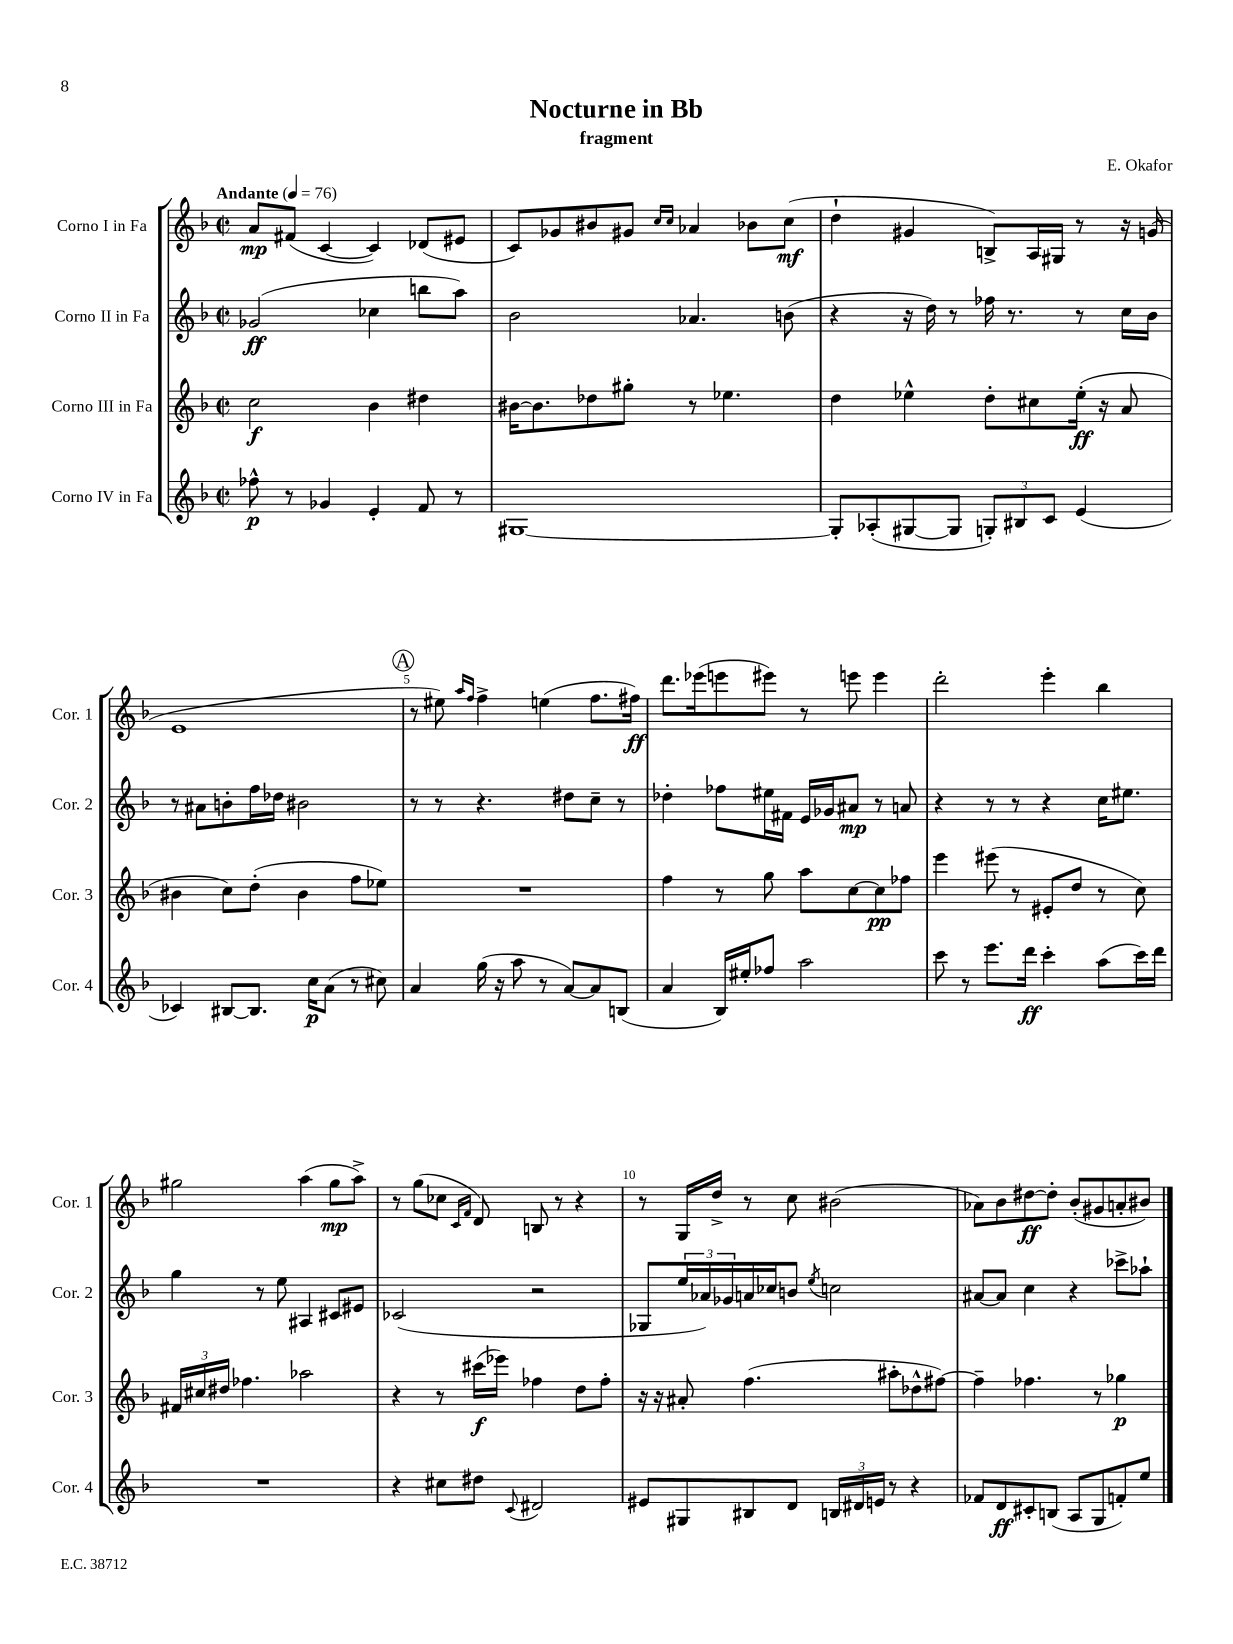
\header { title = "Nocturne in Bb" composer = "E. Okafor" subtitle = "fragment" }
<<
\new StaffGroup <<
\new Staff = "s0" \with { instrumentName = "Corno I in Fa" shortInstrumentName = "Cor. 1" } {
    \clef treble \key f \major \defaultTimeSignature \time 2/2 \tempo "Andante" 4 = 76
    a'8\mp fis'8( c'4~ c'4) des'8( eis'8 |
    c'8) ges'8 bis'8 gis'8 \grace { c''16 c''16 } aes'4 bes'8 c''8\mf( |
    d''4-! gis'4 b8->) a16 gis16 r8 r16 g'16( |
    e'1 |
    \mark \markup { \circle "A" } r8 eis''8) \grace { a''16 f''16 } f''4-> e''4( f''8. fis''16\ff) |
    d'''8. ees'''16( e'''8 eis'''8) r8 e'''8 e'''4 |
    d'''2-. e'''4-. bes''4 |
    gis''2 a''4( gis''8\mp a''8->) |
    r8 g''8( ces''8 \grace { c'16 f'16 } d'8) b8 r8 r4 |
    r8 g16 d''16-> r8 c''8 bis'2( |
    aes'8) bes'8 dis''8~\ff dis''8-. bes'8-.( gis'8 a'8-. bis'8) \bar "|." |
}
\new Staff = "s1" \with { instrumentName = "Corno II in Fa" shortInstrumentName = "Cor. 2" } {
    \clef treble \key f \major \defaultTimeSignature \time 2/2
    ges'2\ff( ces''4 b''8 a''8) |
    bes'2 aes'4. b'8( |
    r4 r16 d''16) r8 fes''16 r8. r8 c''16 bes'16 |
    r8 ais'8 b'8-. f''16 des''16 bis'2 |
    \mark \markup { \circle "A" } r8 r8 r4. dis''8 c''8-- r8 |
    des''4-. fes''8 eis''16 fis'16 e'16 ges'16 ais'8\mp r8 a'8 |
    r4 r8 r8 r4 c''16 eis''8. |
    g''4 r8 e''8 ais4 cis'8 eis'8 |
    ces'2( r2 |
    ges8 \tuplet 3/2 { e''16 aes'16) ges'16 } a'16 ces''16 b'8 \acciaccatura { e''8 } c''2 |
    ais'8~ ais'8 c''4 r4 ces'''8-> aes''8-! \bar "|." |
}
\new Staff = "s2" \with { instrumentName = "Corno III in Fa" shortInstrumentName = "Cor. 3" } {
    \clef treble \key f \major \defaultTimeSignature \time 2/2
    c''2\f bes'4 dis''4 |
    bis'16~ bis'8. des''8 gis''8-. r8 ees''4. |
    d''4 ees''4-^ d''8-. cis''8 ees''16-.\ff( r16 a'8 |
    bis'4 c''8) d''8-.( bis'4 f''8 ees''8) |
    \mark \markup { \circle "A" } R1 |
    f''4 r8 g''8 a''8 c''8~ c''8\pp fes''8 |
    e'''4 eis'''8( r8 eis'8-. d''8 r8 c''8) |
    \tuplet 3/2 { fis'16 cis''16 dis''16 } fes''4. aes''2 |
    r4 r8 cis'''16\f( ees'''16) fes''4 d''8 fes''8-. |
    r16 r16 ais'8-. f''4.( ais''8-. des''8-^ fis''8~) |
    fis''4-- fes''4. r8 ges''4\p \bar "|." |
}
\new Staff = "s3" \with { instrumentName = "Corno IV in Fa" shortInstrumentName = "Cor. 4" } {
    \clef treble \key f \major \defaultTimeSignature \time 2/2
    fes''8-^\p r8 ges'4 e'4-. f'8 r8 |
    gis1~ |
    gis8-. aes8-.( gis8~ gis8 \tuplet 3/2 { g8-.) bis8 c'8 } e'4( |
    ces'4) bis8~ bis8. c''16\p a'8( r8 cis''8) |
    \mark \markup { \circle "A" } a'4 g''16( r16 a''8 r8 a'8~) a'8 b8( |
    a'4 bes16) eis''16-. fes''8 a''2 |
    c'''8 r8 e'''8. d'''16\ff c'''4-. a''8( c'''16) d'''16 |
    R1 |
    r4 cis''8 dis''8 \appoggiatura { c'8 } dis'2 |
    eis'8 gis8 bis8 d'8 \tuplet 3/2 { b16 dis'16 e'16 } r8 r4 |
    fes'8 d'8\ff cis'8-. b8( a8 g8 f'8-.) e''8 \bar "|." |
}
>>
>>
\layout { \context { \Score \override BarNumber.break-visibility = ##(#f #t #t) barNumberVisibility = #(every-nth-bar-number-visible 5) } }
